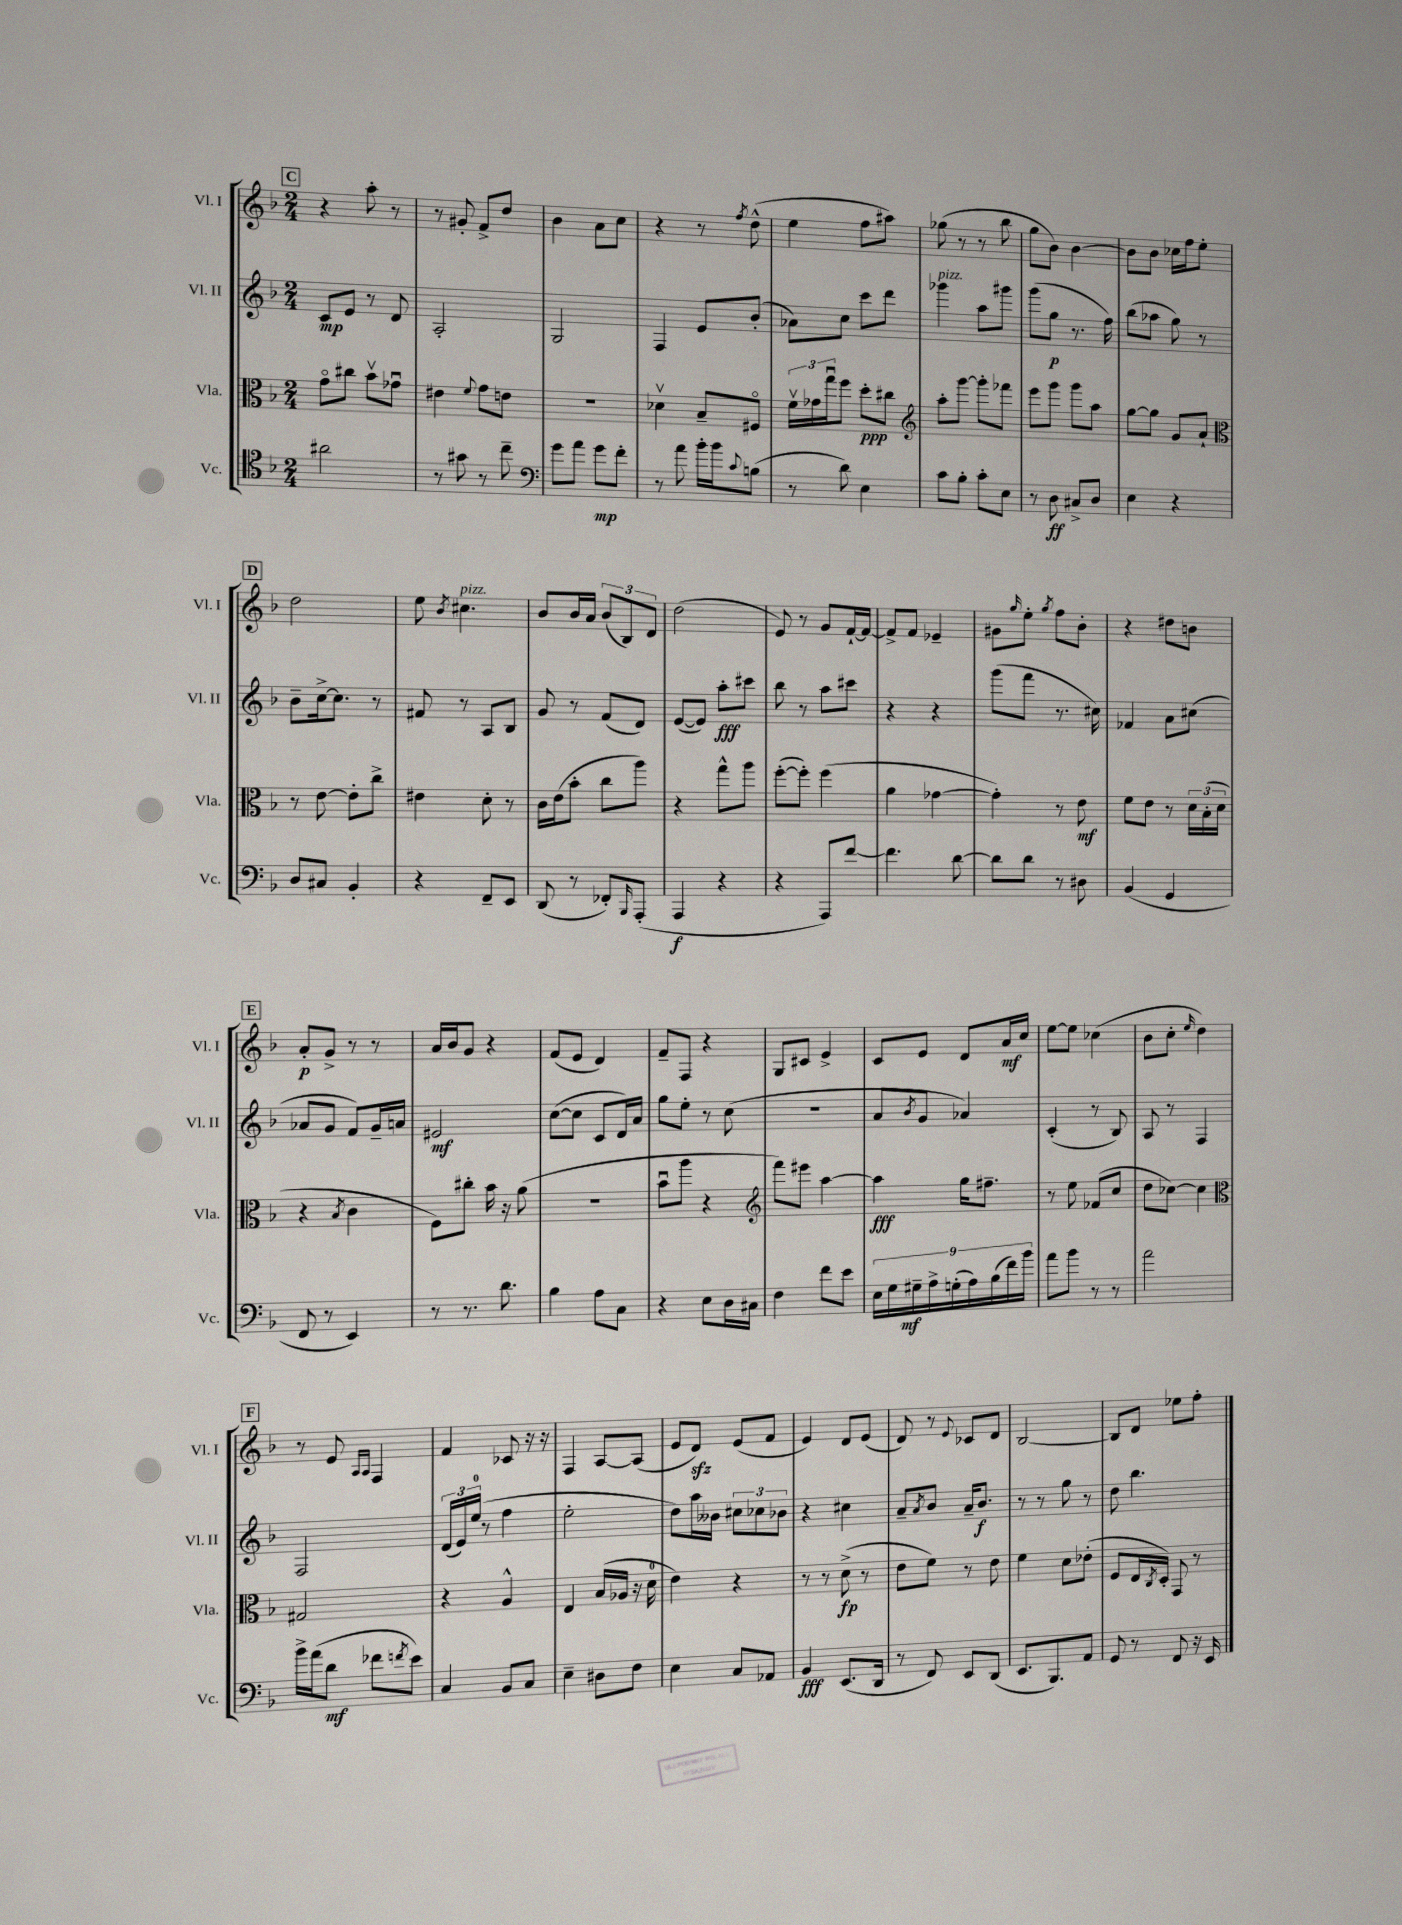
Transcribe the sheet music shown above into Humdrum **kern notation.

**kern	**dynam	**kern	**dynam	**kern	**dynam	**kern	**dynam
*part4	*part4	*part3	*part3	*part2	*part2	*part1	*part1
*staff4	*staff4	*staff3	*staff3	*staff2	*staff2	*staff1	*staff1
*I"Vc.	*	*I"Vla.	*	*I"Vl. II	*	*I"Vl. I	*
*I'Vc.	*	*I'Vla.	*	*I'Vl. II	*	*I'Vl. I	*
*clefC4	*	*clefC3	*	*clefG2	*	*clefG2	*
*k[b-]	*	*k[b-]	*	*k[b-]	*	*k[b-]	*
*M2/4	*	*M2/4	*	*M2/4	*	*M2/4	*
!!LO:REH:place=s1:t=C
=127	=127	=127	=127	=127	=127	=127	=127
2a#X\	.	8g\L	.	8c/L	mp	4r	.
.	.	8cc#X\J	.	8e/J	.	.	.
.	.	8b-v\L	.	8r	.	8aa'\	.
.	.	8g-Xu\J	.	8d/	.	8r	.
=128	=128	=128	=128	=128	=128	=128	=128
8r	.	4e#X\	.	2A'/	.	8r	.
8g#X\	.	.	.	.	.	8g#X'/	.
.	.	8qqf/	.	.	.	.	.
8r	.	8g\L	.	.	.	8f^/L	.
8cc~\	.	8en\J	.	.	.	8dd/J	.
=129	=129	=129	=129	=129	=129	=129	=129
*clefF4	*	*	*	*	*	*	*
8g\L	.	2r	.	2G/	.	4b-\	.
8a\J	.	.	.	.	.	.	.
8g\L	mp	.	.	.	.	8a\L	.
8f'\J	.	.	.	.	.	8cc\J	.
=130	=130	=130	=130	=130	=130	=130	=130
8r	.	4d-Xv\	.	4F/	.	4r	.
8a\	.	.	.	.	.	.	.
16b-'\LL	.	8B-~/L	.	8e/L	.	8r	.
16b-\J	.	.	.	.	.	.	.
8qqc/	.	.	.	.	.	8qff/	.
(8Bn\J	.	8F#X/J	.	(8b-'/J	.	(8dd^^\	.
=131	=131	=131	=131	=131	=131	=131	=131
8r	.	24fv\LL	.	8a-X\L)	.	4ee\	.
.	.	24g-X\	.	.	.	.	.
.	.	24ggu\J	.	.	.	.	.
8d\)	.	8ff\J	.	8cc\J	.	.	.
4E\	.	8dd'\L	ppp	8ccc\L	.	8ff\L	.
.	.	8cc#X\J	.	8ddd\J	.	8aa#X\J)	.
=132	=132	=132	=132	=132	=132	=132	=132
*	*	*clefG2	*	*	*	*	*
!	!	!	!	!LO:TX:a:i:t=pizz.	!	!	!
8c\L	.	8aa'\L	.	4ggg-X\	.	(8gg-X\	.
8B-'\J	.	[8ggg\J	.	.	.	8r	.
8c'\L	.	8ggg'\L]	.	8aa\L	.	8r	.
8E\J	.	8fff-X\J	.	8ggg#X\J	.	8bb-\	.
=133	=133	=133	=133	=133	=133	=133	=133
8r	.	8eee\L	.	(8ggg\L	.	8gg\L	.
8D\	ff	8ggg\J	.	8gg\J	p	8b-\J)	.
8C#X^/L	.	8ggg\L	.	8.r	.	[4b-\	.
8D/J	.	8aa\J	.	.	.	.	.
.	.	.	.	16ff\)	.	.	.
=134	=134	=134	=134	=134	=134	=134	=134
4E\	.	[8gg\L	.	(8bb-\L	.	8b-\L]	.
.	.	8gg\J]	.	8aa-X\J	.	8b-\J	.
4r	.	8g/L	.	8gg\)	.	16cc-X\LL	.
.	.	.	.	.	.	16ff\J	.
.	.	8a`/J	.	8r	.	8ee'\J	.
!!LO:LB:g=z
!!LO:REH:place=s1:t=D
=135	=135	=135	=135	=135	=135	=135	=135
*	*	*clefC3	*	*	*	*	*
8D/L	.	8r	.	8b-~\L	.	2dd\	.
8C#X/J	.	[8e\	.	[16cc^\k	.	.	.
.	.	.	.	8.cc\J]	.	.	.
4BB-'/	.	8e'\L]	.	.	.	.	.
.	.	8cc^\J	.	8r	.	.	.
=136	=136	=136	=136	=136	=136	=136	=136
4r	.	4e#X\	.	8f#X/	.	8ee\	.
.	.	.	.	.	.	8qb-/	.
!	!	!	!	!	!	!LO:TX:a:i:t=pizz.	!
.	.	.	.	8r	.	4.cc#X\	.
8FF~/L	.	8d'\	.	8A/L	.	.	.
8EE/J	.	8r	.	8B-/J	.	.	.
=137	=137	=137	=137	=137	=137	=137	=137
(8DD/	.	16c\LL	.	8g/	.	8b-/L	.
.	.	(16e\J	.	.	.	.	.
8r	.	8b-'\J	.	8r	.	16b-/L	.
.	.	.	.	.	.	16a/JJ	.
8FF-X'/L)	.	8cc\L	.	(8f/L	.	(12b-/L	.
.	.	.	.	.	.	12B-/)	.
16qqBBB-/	.	.	.	.	.	.	.
(8AAA'/J	.	8aa\J)	.	8d/J)	.	.	.
.	.	.	.	.	.	12d/J	.
=138	=138	=138	=138	=138	=138	=138	=138
4AAA/	f	4r	.	([8e/L	.	(2dd\	.
.	.	.	.	8e/J])	.	.	.
4r	.	8gg^^\L	.	8aa'\L	fff	.	.
.	.	8aa\J	.	8ccc#X\J	.	.	.
=139	=139	=139	=139	=139	=139	=139	=139
4r	.	([8ff'\L	.	8bb-\	.	8e/)	.
.	.	8ff'\J])	.	8r	.	8r	.
8AAA/L)	.	(4ff\	.	8aa\L	.	8g/L	.
[8f/J	.	.	.	8ccc#X\J	.	[16f`/L	.
.	.	.	.	.	.	16f/JJ_	.
=140	=140	=140	=140	=140	=140	=140	=140
4.f\]	.	4a\	.	4r	.	8f^/L]	.
.	.	.	.	.	.	8f/J	.
.	.	[4g-X\	.	4r	.	4e-X~/	.
[8d\	.	.	.	.	.	.	.
=141	=141	=141	=141	=141	=141	=141	=141
8d\L]	.	4g-'\])	.	(8ggg\L	.	8g#X\L	.
.	.	.	.	.	.	16qqgg/	.
8d\J	.	.	.	8fff\J	.	8ee'\J	.
.	.	.	.	.	.	8qgg/	.
8r	.	8r	.	8.r	.	8ff\L	.
8D#X\	.	8e\	mf	.	.	8b-'\J	.
.	.	.	.	16cc#X\)	.	.	.
=142	=142	=142	=142	=142	=142	=142	=142
(4BB-/	.	8f\L	.	4f-X/	.	4r	.
.	.	8e\J	.	.	.	.	.
4GG/	.	8r	.	8a\L	.	8dd#X\L	.
.	.	24d\LL	.	(8cc#X\J	.	8bn\J	.
.	.	(24B-'\	.	.	.	.	.
.	.	24d\JJ	.	.	.	.	.
!!LO:LB:g=z
!!LO:REH:place=s1:t=E
=143	=143	=143	=143	=143	=143	=143	=143
8FF/	.	4r	.	8a-X/L	.	8a'/L	p
8r	.	.	.	8g/J	.	8g^/J	.
.	.	8qB-/	.	.	.	.	.
4EE/)	.	4c\	.	8f/L)	.	8r	.
.	.	.	.	16g~/L	.	8r	.
.	.	.	.	16an/JJ	.	.	.
=144	=144	=144	=144	=144	=144	=144	=144
8r	.	8F\L)	.	2e#X/	mf	16a/LL	.
.	.	.	.	.	.	16b-/J	.
8.r	.	8cc#X'\J	.	.	.	8g/J	.
.	.	16b-\	.	.	.	4r	.
8.d\	.	16r	.	.	.	.	.
.	.	(8a\	.	.	.	.	.
=145	=145	=145	=145	=145	=145	=145	=145
4B-\	.	2r	.	([8cc\L	.	(8f/L	.
.	.	.	.	8cc\J]	.	8e/J	.
8A\L	.	.	.	8c/L	.	4d/)	.
8C\J	.	.	.	16d/L)	.	.	.
.	.	.	.	16a/JJ	.	.	.
=146	=146	=146	=146	=146	=146	=146	=146
4r	.	8b-u\L	.	8gg\L	.	8f~/L	.
.	.	8aa\J	.	8ee'\J	.	8F/J	.
8E\L	.	4r	.	8r	.	4r	.
16D\L	.	.	.	(8cc\	.	.	.
16C#X\JJ	.	.	.	.	.	.	.
=147	=147	=147	=147	=147	=147	=147	=147
*	*	*clefG2	*	*	*	*	*
4F\	.	8fff\L)	.	2r	.	8G/L	.
.	.	8eee#X\J	.	.	.	8c#X/J	.
8f\L	.	[4aa\	.	.	.	4e^/	.
8e\J	.	.	.	.	.	.	.
=148	=148	=148	=148	=148	=148	=148	=148
18E\LL	.	4aa\]	fff	8a/L	.	8c/L	.
18G\	.	.	.	.	.	.	.
18G#X~\	mf	.	.	.	.	.	.
.	.	.	.	8qb-/	.	.	.
.	.	.	.	8g/J	.	8e/J	.
18A^\	.	.	.	.	.	.	.
(18Gn'\	.	.	.	.	.	.	.
.	.	16gg\KL	.	4a-X/)	.	8d/L	.
18A\)	.	.	.	.	.	.	.
.	.	8.ff#X~\J	.	.	.	.	.
(18B-\	.	.	.	.	.	.	.
.	.	.	.	.	.	16a/L	mf
18f\)	.	.	.	.	.	.	.
.	.	.	.	.	.	16cc/JJ	.
18b-\JJ	.	.	.	.	.	.	.
=149	=149	=149	=149	=149	=149	=149	=149
8a\L	.	8r	.	(4c'/	.	[8ee\L	.
8b-\J	.	8ee\	.	.	.	8ee\J]	.
8r	.	(8f-X/L	.	8r	.	(4cc-X\	.
8r	.	8cc/J	.	8B-/)	.	.	.
=150	=150	=150	=150	=150	=150	=150	=150
2a\	.	8dd\L	.	8A/	.	8b-\L	.
.	.	[8cc-X\J)	.	8r	.	8cc'\J	.
.	.	.	.	.	.	16qqee/	.
.	.	4cc-\]	.	4F/	.	4dd\)	.
!!LO:LB:g=z
!!LO:REH:place=s1:t=F
=151	=151	=151	=151	=151	=151	=151	=151
*	*	*clefC3	*	*	*	*	*
16b-^\LL	.	2G#X/	.	2F/	.	8r	.
(16a\J	.	.	.	.	.	.	.
8d\J	mf	.	.	.	.	8e/	.
.	.	.	.	.	.	16qqA/LL	.
.	.	.	.	.	.	16qqA/JJ	.
8f-X\L	.	.	.	.	.	4F/	.
8qfn/	.	.	.	.	.	.	.
8e\J)	.	.	.	.	.	.	.
=152	=152	=152	=152	=152	=152	=152	=152
4C/	.	4r	.	(24d/LL	.	4f/	.
.	.	.	.	24e/)	.	.	.
.	.	.	.	(24ee/JJ	.	.	.
.	.	.	.	8r	.	.	.
8BB-/L	.	4A^^/	.	4ff\	.	8c-X/	.
8C/J	.	.	.	.	.	16r	.
.	.	.	.	.	.	16r	.
=153	=153	=153	=153	=153	=153	=153	=153
4E~\	.	4E/	.	2ee'\	.	4F/	.
8D#X\L	.	(16B-/LL	.	.	.	[8A/L	.
.	.	16A-X/JJ	.	.	.	.	.
8F\J	.	16r	.	.	.	(8A/J]	.
.	.	16d\	.	.	.	.	.
=154	=154	=154	=154	=154	=154	=154	=154
4E\	.	4e\)	.	8dd\L)	.	8e/L	.
.	.	.	.	16aa\L	.	8dzz/J)	.
.	.	.	.	16b--X\JJ	.	.	.
8C/L	.	4r	.	12cc#X\L	.	(8e/L	.
.	.	.	.	12cc-X\	.	.	.
8AA-X/J	.	.	.	.	.	8f/J	.
.	.	.	.	12b-X\J	.	.	.
=155	=155	=155	=155	=155	=155	=155	=155
4BB-/	fff	8r	.	4r	.	4e/)	.
.	.	8r	.	.	.	.	.
(8.EE/L	.	(8d^\	fp	4cc#X\	.	8d/L	.
.	.	8r	.	.	.	(8e/J	.
16DD/Jk	.	.	.	.	.	.	.
=156	=156	=156	=156	=156	=156	=156	=156
8r	.	8e\L	.	8a~/L	.	8d/)	.
.	.	.	.	8qa/	.	.	.
8FF/)	.	8f\J)	.	8b-/J	.	8r	.
.	.	.	.	.	.	8qqe/	.
8EE/L	.	8r	.	16a~/KL	.	8c-X/L	.
.	.	.	.	8.b-/J	f	.	.
(8DD/J	.	8e\	.	.	.	8d/J	.
=157	=157	=157	=157	=157	=157	=157	=157
8.EE/L	.	4f\	.	8r	.	[2B-/	.
.	.	.	.	8r	.	.	.
8.BBB-/)	.	.	.	.	.	.	.
.	.	8d\L	.	8gg\	.	.	.
8AA/J	.	(8e-X'\J	.	8r	.	.	.
=158	=158	=158	=158	=158	=158	=158	=158
8GG/	.	8F/L	.	8dd\	.	8B-/L]	.
8r	.	16E/L	.	4.bb-\	.	8d/J	.
.	.	8qC/	.	.	.	.	.
.	.	16D'/JJ)	.	.	.	.	.
8FF/	.	8GG/	.	.	.	8ee-X\L	.
16r	.	8r	.	.	.	8ff'\J	.
16EE/	.	.	.	.	.	.	.
==	==	==	==	==	==	==	==
*-	*-	*-	*-	*-	*-	*-	*-
